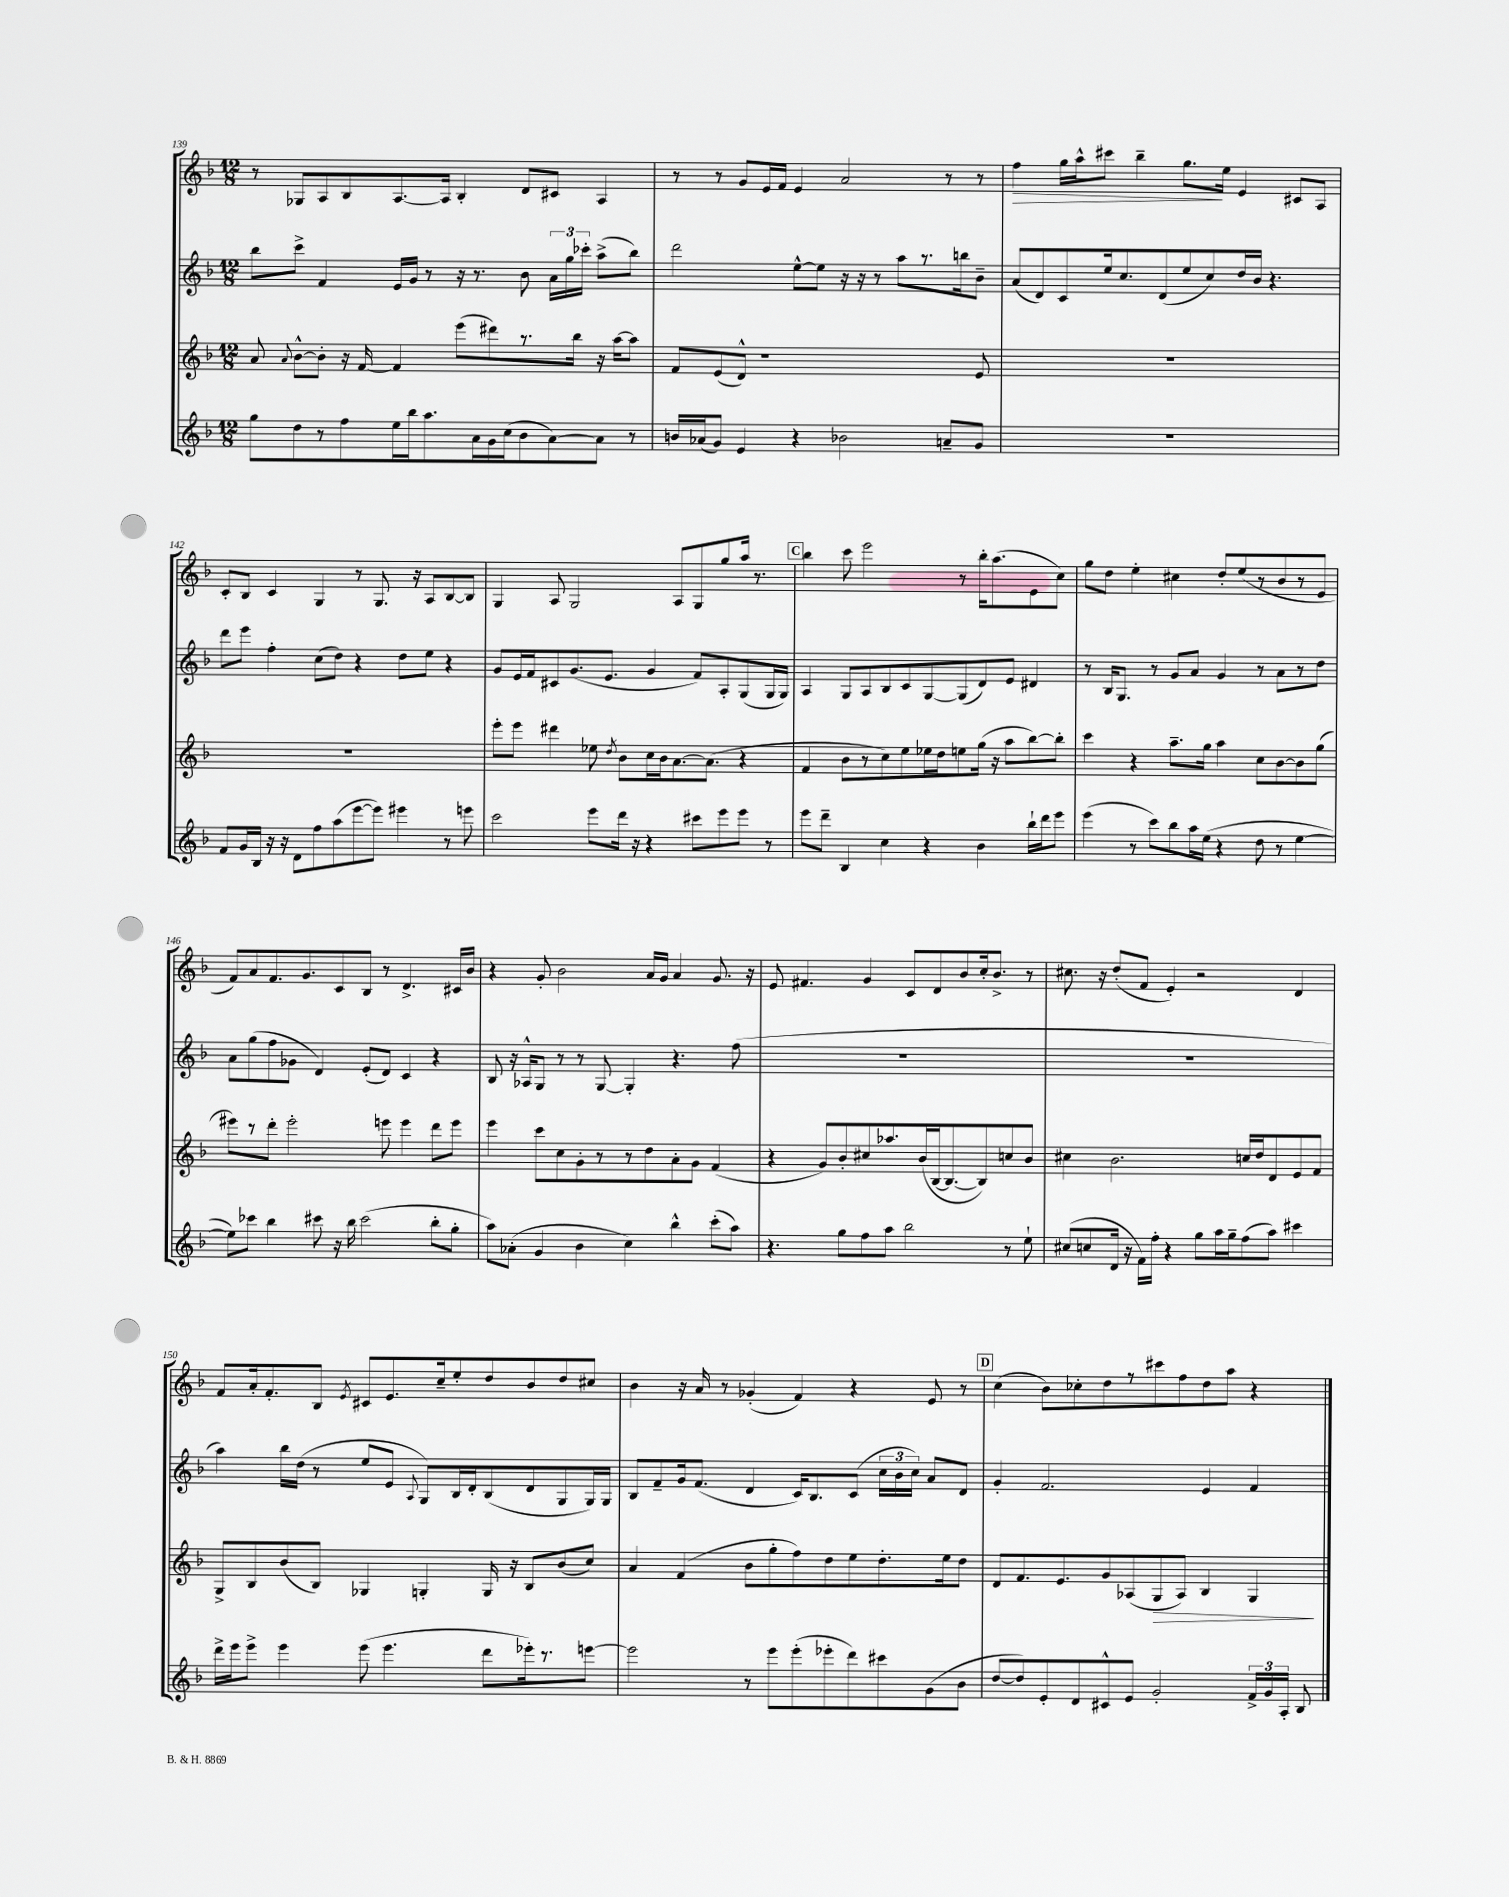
<<
\new StaffGroup <<
\new Staff = "s0" {
    \clef treble \key f \major \numericTimeSignature \time 12/8
    \autoBeamOff r8 ges8[ a8 bes8 a8.~ a16] bes4-. d'8[ cis'8] a4 |
    r8 r8 g'8[ e'16 f'16] e'4 a'2 r8 r8 |
    f''4\> g''16[ a''16-^ cis'''8] bes''4-- g''8.[\! e''16] e'4 cis'8[ a8] |
    c'8[-. bes8] c'4 g4 r8 g8. r16 a8[ bes8~ bes8] |
    g4 a8 g2 a8[ g8 g''8 a''16] r8. |
    \mark \markup { \box "C" } bes''4 c'''8 e'''2 r8 bes''16[-. a''8.( e'8 c''8]) |
    g''8[ d''8] e''4-. cis''4 d''8[-. e''8( r8 bes'8 r8 e'8] |
    f'8[) a'8 f'8. g'8. c'8 bes8] r8 d'4.-> cis'16[ bes'16] |
    r4 g'8-. bes'2 a'16[ g'16] a'4 g'8. r16 |
    e'8 fis'4. g'4 c'8[ d'8 bes'8 c''16-. bes'8.]-> r8 |
    cis''8. r16 d''8[-.( f'8] e'4-.) r2 d'4 |
    f'8[ a'16-. f'8.-. bes8] \acciaccatura { e'8 } cis'8[ e'8. c''16-- e''8-. d''8 bes'8 d''8 cis''8] |
    bes'4 r16 a'16 r8 ges'4-.( f'4) r4 e'8 r8 |
    \mark \markup { \box "D" } c''4( bes'8[) ces''8-. d''8 r8 cis'''8 f''8 d''8 a''8] r4 \bar "|." |
}
\new Staff = "s1" {
    \clef treble \key f \major \numericTimeSignature \time 12/8
    \autoBeamOff bes''8[ c'''8]-> f'4 e'16[ g'16] r8 r16 r8. bes'8 \tuplet 3/2 { a'16[ g''16 ces'''16]-. } a''8[->( bes''8]) |
    d'''2 e''8[~-^ e''8] r16 r16 r8 a''8[ r8. b''16 bes'8]-- |
    a'8[( d'8) c'8 e''16 c''8. d'8( e''8 c''8) d''16 bes'16] r4. |
    d'''8[ e'''8] f''4-. c''8[( d''8]) r4 d''8[ e''8] r4 |
    g'8[ e'16 f'16 cis'8 g'8.( e'8.] g'4 f'8[) a8-. g8( g16 g16]) |
    \mark \markup { \box "C" } a4 g8[ a8 bes8 c'8 g8~ g8( d'8) e'8] dis'4 |
    r8 bes16[ g8.] r8 g'8[ a'8] g'4 r8 a'8[ r8 d''8] |
    a'8[ g''8( f''8 ges'8] d'4) e'8[-.( d'8]) c'4 r4 |
    bes8 r16 aes16[-^ g8] r8 r8 g8~ g4-. r4. f''8( |
    R1. |
    R1. |
    a''4) bes''16[ d''16]( r8 e''8[ e'8] \appoggiatura { a8 } g8[) bes16 d'16-. bes8( d'8 g8 g16) g16] |
    bes8[ f'8-- g'16 f'8.]( d'4 c'16[) bes8. c'8]( \tuplet 3/2 { c''16[ bes'16 c''16]) } a'8[ d'8] |
    \mark \markup { \box "D" } g'4-. f'2. e'4 f'4 \bar "|." |
}
\new Staff = "s2" {
    \clef treble \key f \major \numericTimeSignature \time 12/8
    \autoBeamOff a'8 \appoggiatura { a'8 } bes'8[~-^ bes'8]-. r16 f'16~ f'4 e'''8[( dis'''8) r8. bes''16] r16 a''16[~ a''8] |
    f'8[ e'8( d'8]-^) r1 e'8 |
    R1. |
    R1. |
    e'''8[-. e'''8] dis'''4 ees''8 \acciaccatura { d''8 } bes'8[ c''16 bes'16 a'8.~ a'8.]( r4 |
    \mark \markup { \box "C" } f'4 bes'8[ r8 c''8) e''8 ees''16 d''16 e''8 g''16]( r16 a''8[ bes''8~) bes''8]-. |
    c'''4 r4 a''8.[-- g''16] a''4 c''8[ bes'8~ bes'8 g''8]( |
    eis'''8[) r8 d'''8]-. eis'''2-. e'''8 e'''4 d'''8[ e'''8] |
    e'''4 c'''8[ c''8 g'8-. r8 r8 d''8 a'8-. g'8] f'4( |
    r4 g'8[) bes'8-. cis''8 aes''8. bes'16( bes16~ bes8.~ bes8) c''8 bes'8] |
    cis''4 bes'2. c''16[ d''16 d'8 e'8 f'8] |
    g8[-> bes8 bes'8( bes8]) ges4 g4-. g16 r16 bes8[ bes'8( c''8]) |
    a'4 f'4( bes'8[ g''8-. f''8) d''8 e''8 d''8.-. e''16 d''8] |
    \mark \markup { \box "D" } d'8[ f'8. e'8. g'8 aes8( g8\> aes8]) bes4 g4\! \bar "|." |
}
\new Staff = "s3" {
    \clef treble \key f \major \numericTimeSignature \time 12/8
    \autoBeamOff g''8[ d''8 r8 f''8 e''16 bes''16 a''8. a'16 g'16 c''16( bes'8 a'8~) a'8] r8 |
    b'16[ aes'16( g'8]) e'4 r4 bes'2 a'8[-- g'8] |
    R1. |
    f'8[ g'16 bes16] r16 r16 d'8[ f''8 a''8( e'''8~ e'''8]) eis'''4 r8 e'''8 |
    c'''2 e'''8[ d'''16] r16 r4 cis'''8[ e'''8 e'''8] r8 |
    \mark \markup { \box "C" } e'''8[ d'''8]-- bes4 c''4 r4 bes'4 bes''16[-! d'''16 e'''8] |
    e'''4( r8 c'''8[) bes''8 a''16 e''16]( r4 d''8 r8 e''4~ |
    e''8[) ces'''8] bes''4 cis'''8 r16 bes''16 cis'''2( bes''8[-. g''8]-. |
    a''8[) aes'8]-.( g'4 bes'4 c''4) bes''4-^ c'''8[-.( a''8]) |
    r4. g''8[ f''8 a''8] bes''2 r8 e''8-! |
    cis''8[( c''8 d'16] r16 f'16[) f''16]-. r4 g''8[ a''16 g''16-- f''8( a''8]) cis'''4 |
    d'''16[-> e'''16 e'''8]-> e'''4 e'''8( e'''4. d'''8[ ees'''16-.) r8. e'''8]~ |
    e'''2 r8 e'''8[ e'''8-.( ees'''8-. d'''8) cis'''8 g'8( bes'8] |
    \mark \markup { \box "D" } d''8[~ d''8) e'8-. d'8 cis'8-^ e'8] g'2-. \tuplet 3/2 { f'16[-> g'16 a16]-. } bes8 \bar "|." |
}
>>
>>
\layout { \context { \Score currentBarNumber = #139 } }
